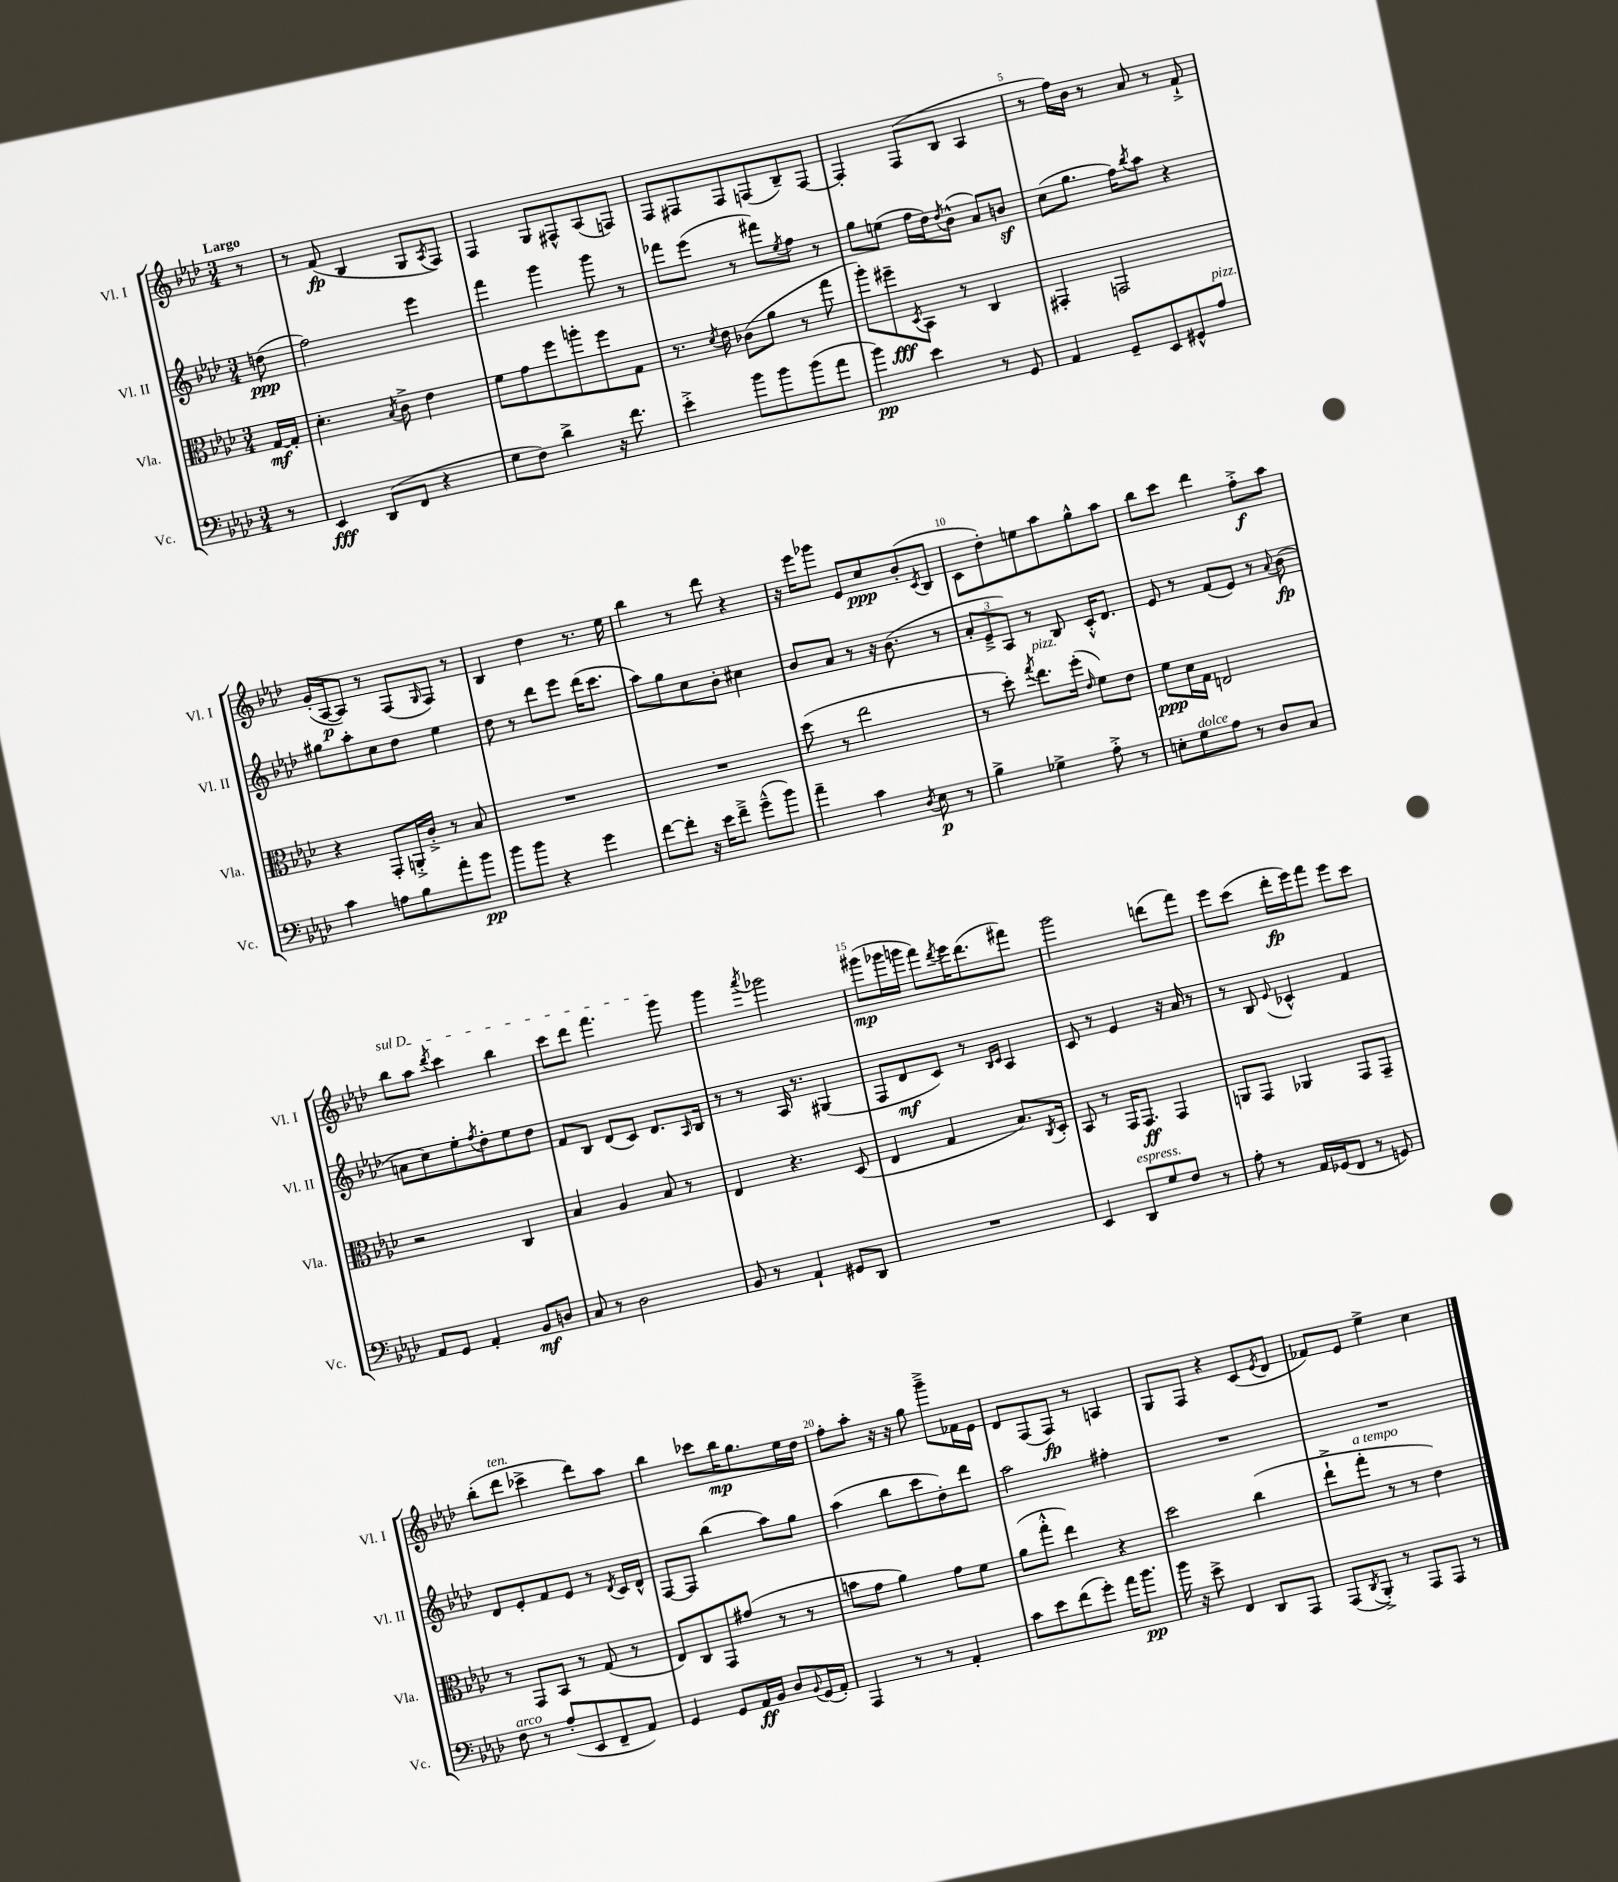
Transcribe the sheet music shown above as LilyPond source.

<<
\new StaffGroup <<
\new Staff = "s0" \with { instrumentName = "Vl. I" shortInstrumentName = "Vl. I" } {
    \clef treble \key aes \major \numericTimeSignature \time 3/4 \partial 8 \tempo "Largo"
    r8 |
    r8 f'8\fp( bes4 g8 \acciaccatura { aes8 } f8) |
    f4 g8 fis8-^ aes8( f8) |
    f8 fis8 fis8 f8( bes8--) f8~ |
    f4-. f8( bes8 aes4 |
    r8 f''16) bes'16 r8 aes'8 r8 f'8-!-> |
    g'16-.( aes16~\p aes8) r8 f8( \grace { g16 } f8) r8 |
    bes4 des''4 r8. ees''16 |
    bes''4 r8 des'''8 r4 |
    r16 ees'''16 ges'''8 ees'8 c''8\ppp bes'8-.( \acciaccatura { c'8 } bes8 |
    c'8 des''8-.) e''8 aes''8 g''8-^ aes''8 |
    bes''8 c'''8 des'''4 f''8-.->\f aes''8 |
    \once \override TextSpanner.bound-details.left.text = \markup { \italic "sul D" } bes''8\startTextSpan aes''8 \acciaccatura { des'''8 } c'''4 bes''4 |
    c'''8 des'''8 f'''4. g'''8\stopTextSpan |
    g'''4 \acciaccatura { aes'''8 } ges'''2 |
    gis'''8\mp( ges'''16 g'''16 f'''8) \acciaccatura { des'''8 } ees'''16 des'''8.( fis'''8) |
    g'''2 d'''8( f'''8) |
    ees'''8 c'''8( des'''16-.\fp ees'''16) f'''8 ees'''8 c'''8 |
    bes''8-.( des'''8^\markup { \italic "ten." } ces'''4-> des'''8) aes''8 |
    bes''4 ces'''8 bes''16\mp g''8. ees''16 des''16 |
    f''8-. aes''8-. r16 r16 g''8 g'''8---> fes'16 ees'16 |
    des'8 f8( f8\fp) r8 a4 |
    g8 f8 r4 c'8( \acciaccatura { ees'8 } des'8 |
    fes'8) ees'8 ees''4-> c''4 \bar "|." |
}
\new Staff = "s1" \with { instrumentName = "Vl. II" shortInstrumentName = "Vl. II" } {
    \clef treble \key aes \major \numericTimeSignature \time 3/4 \partial 8
    d''8\ppp( |
    f''2) ees'''4 |
    f'''4 g'''4 g'''8 r8 |
    fes'''8 ees'''8( r8 fis'''8) \acciaccatura { ees''8 } f''8 r8 |
    g''8 e''8( f''16 des''16) \acciaccatura { des''8 } bes'8-^( aes'8) b'8\sf |
    c''8( g''8. f''16) \acciaccatura { bes''8 } aes''8 r4 |
    gis''8 aes''8-. c''8 des''8 ees''4 |
    des''8 r8 des'''8 ees'''8 des'''16( c'''8. |
    aes''8) g''8 c''8 bes'8-. cis''4 |
    bes'8 aes'8 r8 r16 bes'8.( r8 |
    \tuplet 3/2 { aes'8-. ees'8---> aes8) } r8 bes8 c'16-.-^ des'8. |
    ees'8 r8 f'8( ees'8) r8 \appoggiatura { aes'8 } bes'8\fp( |
    a'8 c''8) ees''8-. \acciaccatura { f''8 } des''8-. ees''8 des''8 |
    f'8 bes8 des'8( c'8) des'8. \grace { aes16 } bes16 |
    r8 r8 aes16 r8. gis4( |
    f8 des'8\mf c'8) r8 \grace { bes16 c'16 } aes4 |
    c'8 r8 ees'4 r16 aes'16 r8 |
    r8 bes8 \appoggiatura { ees'8 } ces'4-^ f'4 |
    des'8 ees'8-. f'8 ees'8 r8 \acciaccatura { des'8 } c'16 des'16-^ |
    f8~ f8 bes''4( aes''8) g''8 |
    aes''4( bes''8 c'''8 des''8-.) des'''8 |
    aes''2 fis''4-. |
    R2. |
    R2. \bar "|." |
}
\new Staff = "s2" \with { instrumentName = "Vla." shortInstrumentName = "Vla." } {
    \clef alto \key aes \major \numericTimeSignature \time 3/4 \partial 8
    g16~\mf g16-. |
    des'4.-. \acciaccatura { bes8 } c'8-> ees'4 |
    f'8 g'8 f''8 a''8-. f''8 g8 |
    r8. \acciaccatura { des'8 } ees'16 ces'8( aes'8 r8 g''8 |
    aes''8-.) fis''8--\fff \acciaccatura { des8 } bes,8 r8 c4 |
    gis,4-. g,2 |
    r4 g,8-. a,16-.-> c'16-.-> r8 bes8 |
    R2. |
    R2. |
    des''8( r8 ees''2 |
    r8 des''8-.) \acciaccatura { g''8 } ees''8.^\markup { \italic "pizz." } f''16-.( \grace { ees'16 } f'8) ees'8 |
    f'8\ppp des'16 g16 e2 |
    r2 c4 |
    bes4 aes4 bes8 r8 |
    ees4 r4. des8( |
    ees4 g4 bes8.) \acciaccatura { c8 } des16-. |
    bes,8 r8 g,16 g,8.\ff g,4 |
    a,8 g,8 aes,4 g,8 g,8-- |
    r8 g,8 bes,8 r8 g8( r8 |
    ees8) c8 g,8 gis'8( r8 r8 |
    b'8 g'8 aes'4) g'8 f'8 |
    aes'8( g''8-.-^ ees''4) r4 |
    des''2 c''4( |
    ees''8-!-> g''8-.^\markup { \italic "a tempo" } r8 r8 ees'4) \bar "|." |
}
\new Staff = "s3" \with { instrumentName = "Vc." shortInstrumentName = "Vc." } {
    \clef bass \key aes \major \numericTimeSignature \time 3/4 \partial 8
    r8 |
    ees,4\fff des,8( f,8 r4 |
    g8 f8) des'4-> r16 f'8. |
    ees'4-.-> bes'8 bes'8 bes'8( aes'8 |
    bes'4\pp) ees'4 r8 g,8 |
    aes,4 g,8-- ees,8 gis,8-^ aes8^\markup { \italic "pizz." } |
    c'4 a8 bes8 aes'8-. bes'8\pp |
    bes'8 bes'8 r4 g'4 |
    f'8~ f'8-. r16 ees'16 f'8---> g'8---^( bes'8) |
    aes'4-- c'4 \acciaccatura { des8 } ees8\p r8 |
    bes4-> ges4-> aes8-.-> r8 |
    e8-. g8^\markup { \italic "dolce" } aes8 r8 des8 c8 |
    aes,8 g,8 aes,4-. bes,8\mf d8 |
    c8 r8 des2 |
    bes,8 r8 aes,4-! gis,8 des,8 |
    R2. |
    ees,4 des,8^\markup { \italic "espress." } g8 f8 r8 |
    aes8-. r8 aes,16 ges,16( f,8 r8 g,8) |
    f8^\markup { \italic "arco" } r8 aes8-.( ees,8 f,8-- aes,8) |
    g,4 g,8 aes,16\ff bes,16 des8 \appoggiatura { bes,8 } g,16( aes,16-.) |
    aes,,4 r8 r8 aes,4-. |
    c'8 ees'8 f'8( g'8-.) aes'16 bes'8.\pp |
    bes'16 r16 ees'8-> f,4 des,8 aes,,8 |
    aes,,8( \acciaccatura { des,8 } bes,,8-.->) r8 aes,,8 aes,,8 r8 \bar "|." |
}
>>
>>
\layout { \context { \Score \override BarNumber.break-visibility = ##(#f #t #t) barNumberVisibility = #(every-nth-bar-number-visible 5) } }
